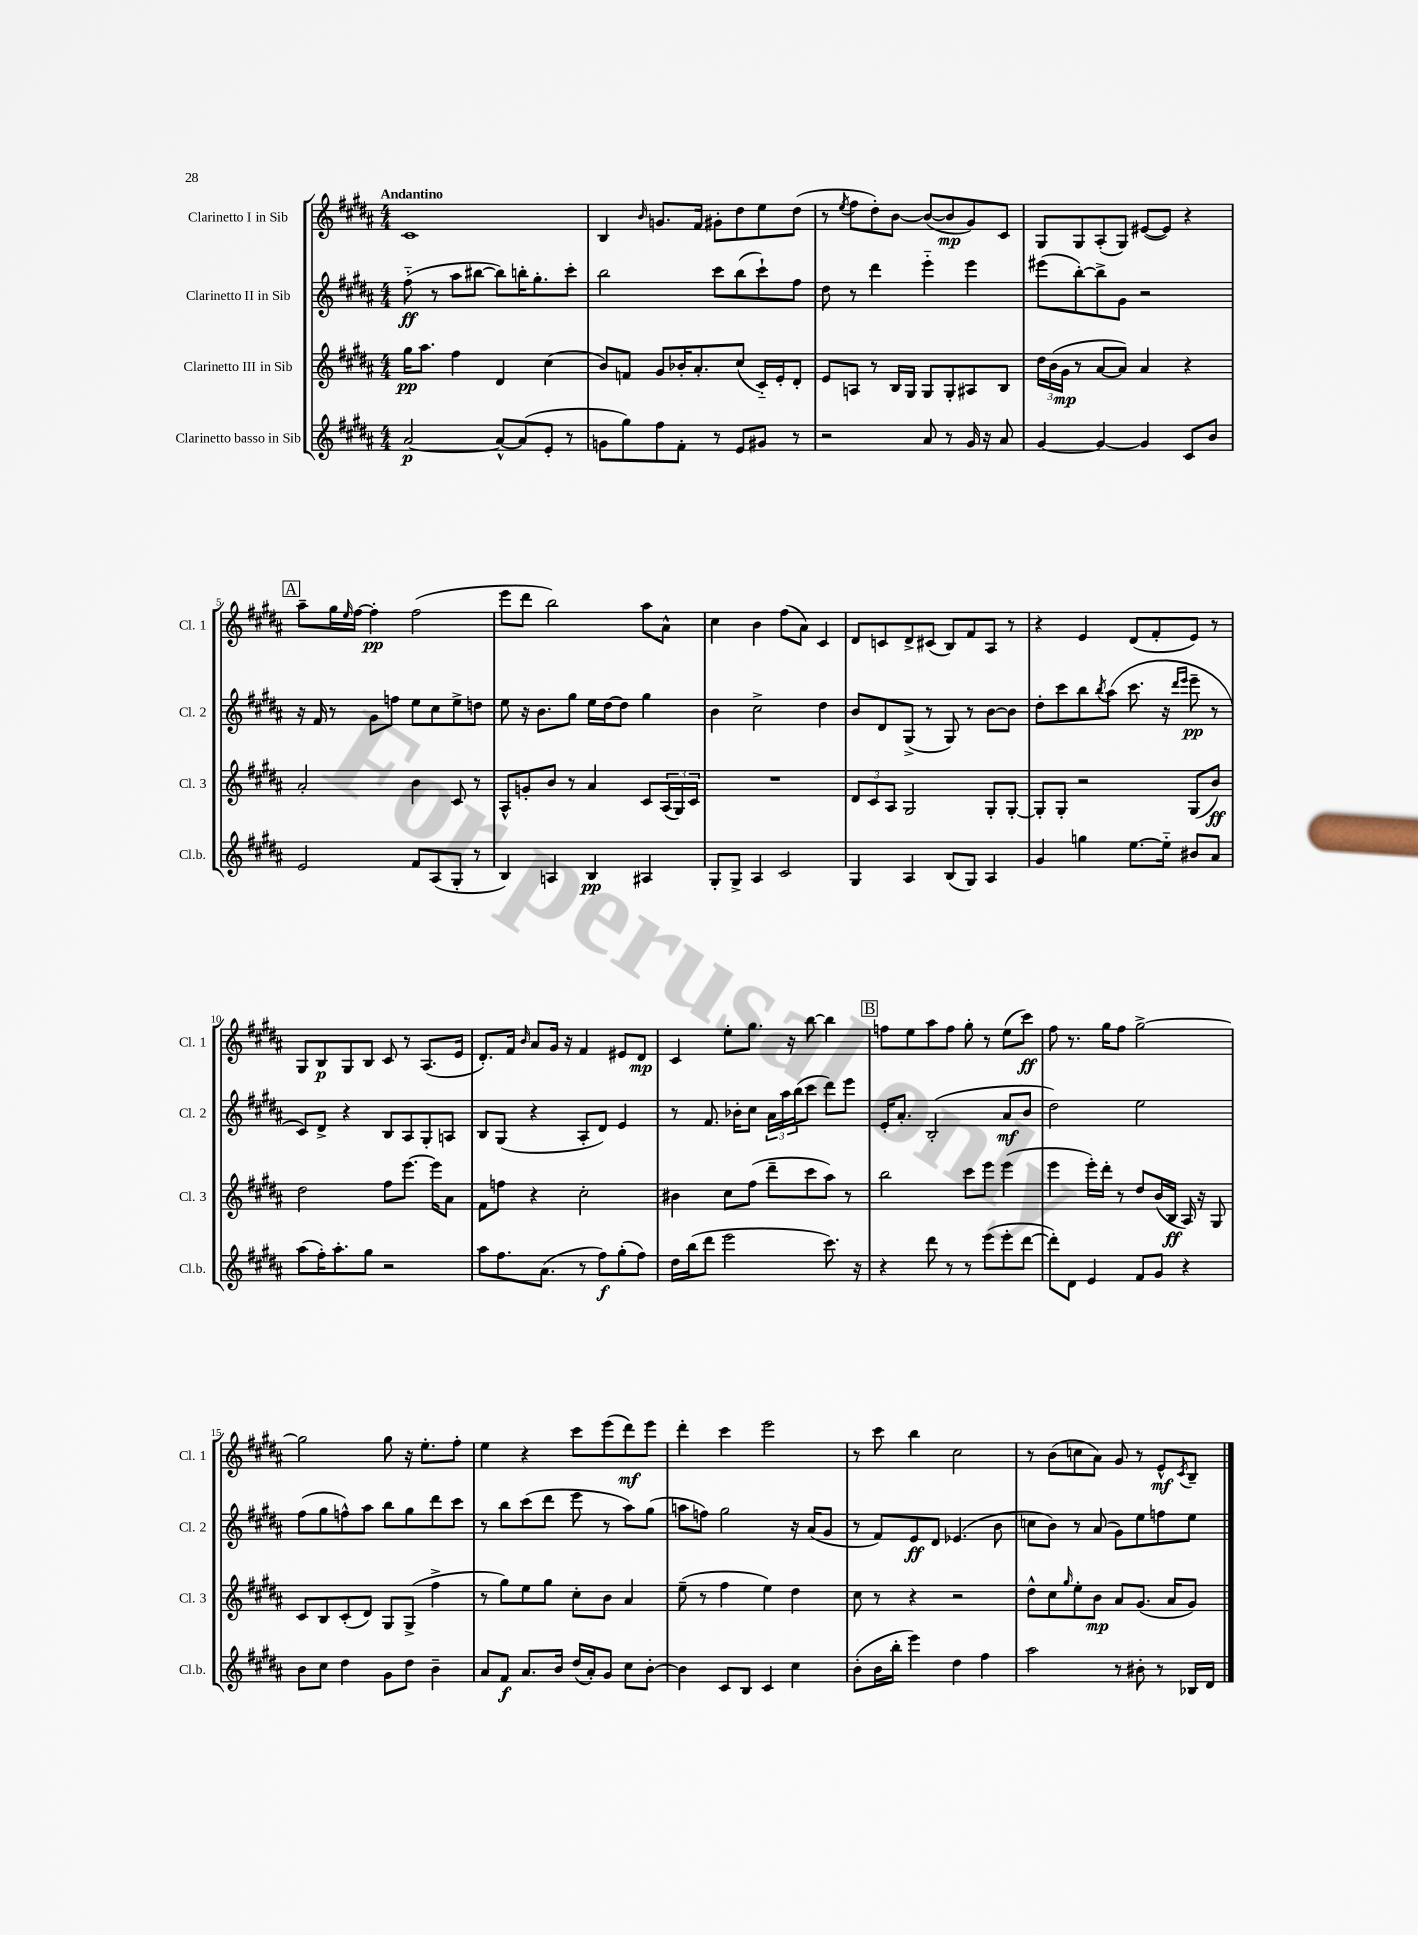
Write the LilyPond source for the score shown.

<<
\new StaffGroup <<
\new Staff = "s0" \with { instrumentName = "Clarinetto I in Sib" shortInstrumentName = "Cl. 1" } {
    \clef treble \key b \major \numericTimeSignature \time 4/4 \tempo "Andantino"
    cis'1 |
    b4 \grace { b'16 } g'8. fis'16 gis'8-. dis''8 e''8 dis''8( |
    r8 \acciaccatura { e''8 } fis''8 dis''8-.) b'8~ b'8~( b'8\mp gis'8) cis'8 |
    gis8 gis8 ais8-.( gis8) eis'8~( eis'8) r4 |
    \mark \markup { \box "A" } ais''8-- gis''16 \grace { e''16 } fis''16~ fis''4-.\pp fis''2( |
    e'''8 dis'''8 b''2) ais''8 ais'8-^ |
    cis''4 b'4 fis''8( ais'8) cis'4 |
    dis'8 c'8 dis'8-> cis'8( b8) fis'8 ais8 r8 |
    r4 e'4 dis'8( fis'8-. e'8) r8 |
    gis8 b8\p gis8 b8 cis'8 r8 ais8.( e'16 |
    dis'8.-.) fis'16 \grace { b'16 } ais'8 gis'16 r16 fis'4 eis'8 dis'8\mp |
    cis'4 e''8-. gis''8. r16 b''8~ b''4 |
    \mark \markup { \box "B" } f''8 e''8 ais''8 f''8 gis''8-. r8 e''8( cis'''8\ff) |
    fis''8 r8. gis''16 fis''8 gis''2~-> |
    gis''2 gis''8 r16 e''8.-. fis''8-. |
    e''4 r4 cis'''8 e'''8( dis'''8\mf) e'''8 |
    dis'''4-. cis'''4 e'''2 |
    r8 cis'''8 b''4 cis''2 |
    r8 b'8( c''8 ais'8) gis'8 r8 e'8-^\mf \acciaccatura { cis'8 } b8-- \bar "|." |
}
\new Staff = "s1" \with { instrumentName = "Clarinetto II in Sib" shortInstrumentName = "Cl. 2" } {
    \clef treble \key b \major \numericTimeSignature \time 4/4
    fis''8-_\ff( r8 ais''8 bis''8~ bis''8) b''16-. gis''8.-. cis'''8-. |
    b''2 cis'''8 b''8( cis'''8-!) fis''8 |
    dis''8 r8 dis'''4 e'''4-_ e'''4 |
    eis'''8( b''8~-.) b''8-> gis'8 r2 |
    \mark \markup { \box "A" } r16 fis'16 r8 gis'8 f''8 e''8 cis''8 e''8-> d''8 |
    e''8 r16 b'8. gis''8 e''16 dis''16~ dis''8 gis''4 |
    b'4 cis''2-> dis''4 |
    b'8 dis'8 gis8->( r8 gis8) r8 b'8~ b'8 |
    dis''8-. cis'''8 b''8 \acciaccatura { b''8 } ais''8( cis'''8. r16 \grace { dis'''16 e'''16 } e'''8--\pp r8 |
    cis'8) dis'8-> r4 b8 ais8 gis8-. a8 |
    b8 gis8( r4 ais8-. dis'8) e'4 |
    r8 fis'8. bes'16-. cis''8 \tuplet 3/2 { ais'16 ais''16 b''16( } cis'''8 dis'''8) e'''8 |
    \mark \markup { \box "B" } e'16-. ais'8.-. b2-.( ais'8\mf b'8 |
    dis''2) e''2 |
    fis''8( gis''8 f''8-^) ais''8 b''8 gis''8 dis'''8 cis'''8 |
    r8 b''8 cis'''8( dis'''8 e'''8 r8 ais''8) gis''8( |
    a''8 f''8) gis''2 r16 ais'16( gis'8 |
    r8 fis'8) e'8\ff dis'8 ees'4.( b'8 |
    c''8 b'8) r8 ais'8( gis'8) e''8 f''8 e''8 \bar "|." |
}
\new Staff = "s2" \with { instrumentName = "Clarinetto III in Sib" shortInstrumentName = "Cl. 3" } {
    \clef treble \key b \major \numericTimeSignature \time 4/4
    gis''16\pp ais''8. fis''4 dis'4 cis''4( |
    b'8) f'8 gis'8 bes'16-. ais'8.-. cis''8( cis'16-_) e'16-. dis'8-. |
    e'8 a8 r8 b16 gis16 gis8 gis8-. ais8 b8 |
    \tuplet 3/2 { dis''16 b'16( gis'16\mp } r8 ais'8~ ais'8) ais'4 r4 |
    \mark \markup { \box "A" } ais'2-. b'4 cis'8 r8 |
    ais8-^ g'8-. b'8 r8 ais'4 cis'8 \tuplet 3/2 { ais16( gis16) cis'16 } |
    R1 |
    \tuplet 3/2 { dis'8 cis'8 ais8 } gis2 gis8-. gis8~-. |
    gis8-. gis8-. r2 gis8( b'8\ff) |
    dis''2 fis''8 e'''8.~ e'''16 ais'8 |
    fis'8 f''8 r4 cis''2-. |
    bis'4 cis''8 fis''8( dis'''8-- cis'''8 ais''8) r8 |
    \mark \markup { \box "B" } b''2 cis'''8 e'''8 e'''4( |
    e'''4 e'''16-.) dis'''16-. r8 dis''8 b'16( b16\ff ais16) r16 gis8 |
    cis'8 b8 cis'8-.( dis'8) gis8 gis8->( fis''4-> |
    r8 gis''8) e''8 gis''8 cis''8-. b'8 ais'4 |
    e''8--( r8 fis''4 e''4) dis''4 |
    cis''8 r8 r4 r2 |
    dis''8-^ cis''8 \grace { gis''16 } e''8-. b'8\mp ais'8 gis'8.( ais'16 gis'8) \bar "|." |
}
\new Staff = "s3" \with { instrumentName = "Clarinetto basso in Sib" shortInstrumentName = "Cl.b." } {
    \clef treble \key b \major \numericTimeSignature \time 4/4
    ais'2~\p ais'8~-^ ais'8( e'8-. r8 |
    g'8 gis''8) fis''8 fis'8-. r8 e'8 gis'8 r8 |
    r2 ais'8 r8 gis'16 r16 ais'8 |
    gis'4~ gis'4~ gis'4 cis'8 b'8 |
    \mark \markup { \box "A" } e'2 fis'8 ais8( gis8-. r8 |
    b4) a4 b4\pp ais4 |
    gis8-. gis8-> ais4 cis'2 |
    gis4 ais4 b8( gis8) ais4 |
    gis'4 g''4 e''8.~ e''16-_ bis'8 ais'8 |
    ais''8( fis''16-.) ais''8.-. gis''8 r2 |
    ais''8 fis''8. ais'8.( r8 fis''8\f) gis''8-.( fis''8) |
    dis''16 b''16( dis'''8 e'''2 cis'''8.) r16 |
    \mark \markup { \box "B" } r4 dis'''8 r8 r8 e'''8( e'''8-. dis'''8~ |
    dis'''8-.) dis'8 e'4 fis'8 gis'8 r4 |
    b'8 cis''8 dis''4 gis'8 dis''8 b'4-- |
    ais'8 fis'8\f ais'8. b'16 dis''16( ais'16-.) gis'8 cis''8 b'8~-. |
    b'4 cis'8 b8 cis'4 cis''4 |
    b'8-.( b'16 b''16-. e'''4) dis''4 fis''4 |
    ais''2 r8 bis'8-. r8 bes16 dis'16 \bar "|." |
}
>>
>>
